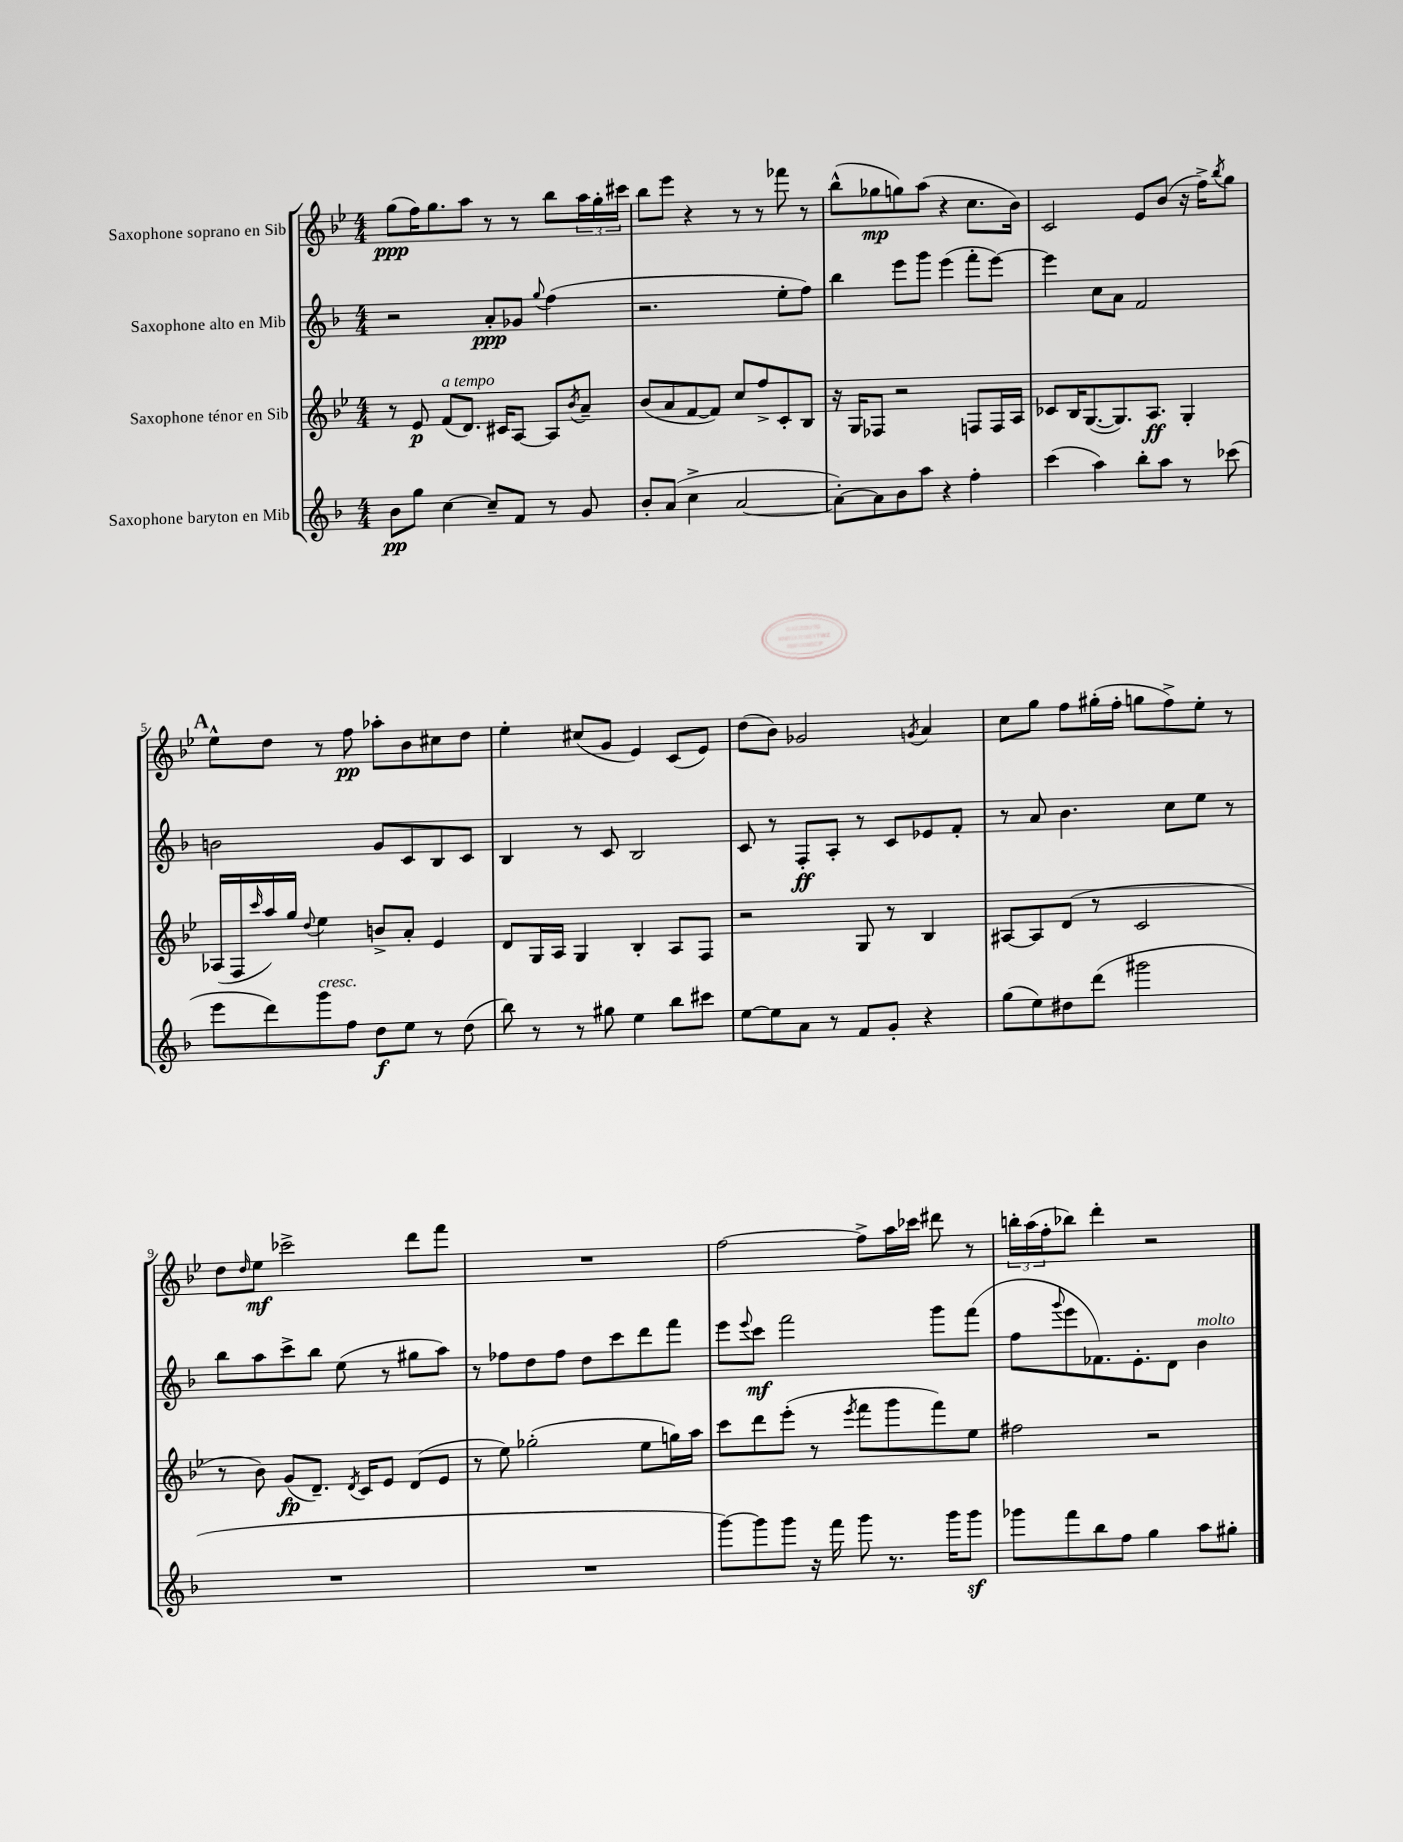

**kern	**kern	**kern	**kern
*staff4	*staff3	*staff2	*staff1
*clefG2	*clefG2	*clefG2	*clefG2
*k[b-]	*k[b-e-]	*k[b-]	*k[b-e-]
*M4/4	*M4/4	*M4/4	*M4/4
8b-	8r	2r	(8gg
8gg	8e-	.	16ff)
.	.	.	8.gg
[4cc	(8f	.	.
.	8.d)	.	8aa
8cc~]	.	8a'	8r
.	16c#	.	.
8f	[8A	8g-	8r
.	.	8qqgg	.
8r	8A]	(4ff	8bb-
.	8qb-	.	.
8g	8a~	.	24aa
.	.	.	24gg'
.	.	.	24ccc#
=	=	=	=
8b-'	(8b-	2.r	8bb-
(8a	8a	.	8eee-
4cc^	[8f	.	4r
.	8f])	.	.
[2a	8cc	.	8r
.	8ff^	.	8r
.	8c'	8ee'	8fff-
.	8B-	8ff)	8r
=	=	=	=
8a'_)	16r	4bb-	(8bb-^^
.	16G	.	.
8a]	8F-	.	8gg-
8b-	2r	8eee	8gg)
8aa	.	8ggg	(8aa
4r	.	(4eee	4r
4ff'	8F	8fff'	8.cc
.	16F	[8eee)	.
.	16A	.	16b-)
=	=	=	=
(4ccc	8c-	4eee]	2c
.	16B-	.	.
.	([8.G	.	.
4aa)	.	8cc	.
.	8.G])	8a	.
8bb-'	.	2f	8e-
.	8.A	.	.
8aa	.	.	(8b-
8r	4G'	.	16r
.	.	.	16ff^)
.	.	.	8qbb-
(8ccc-	.	.	8gg
=	=	=	=
8eee	(16A-	2b	8ee-^^
.	16F	.	.
.	16qqccc	.	.
8ddd)	16aa)	.	8dd
.	16gg	.	.
.	8qqdd	.	.
8ggg	4ee-	.	8r
8ff	.	.	8ff
8dd	8b^	8g	8aa-'
8ee	8a'	8c	8b-
8r	4e-	8B-	8cc#
(8dd	.	8c	8dd
=	=	=	=
8bb-)	8d	4B-	4ee-'
8r	16G	.	.
.	16A	.	.
8r	4G	8r	(8cc#
8gg#	.	8c	8g
4ee	4B-'	2B-	4e-)
8bb-	8A	.	(8c
8ccc#	8F	.	8e-)
=	=	=	=
[8ee	2r	8c	(8dd
8ee]	.	8r	8b-)
8a	.	8F'	2g-
8r	.	8A'	.
8f	8G	8r	.
8g'	8r	8c	.
.	.	.	8qg
4r	4B-	8e-	4a
.	.	8f'	.
=	=	=	=
(8gg	[8A#	8r	8cc
8ee)	8A#]	8a	8gg
8dd#	(8d	4.b-	8ff
(8ddd	8r	.	(16gg#'
.	.	.	16ff'
2ggg#	2c	.	8gg
.	.	8cc	8ff^)
.	.	8ee	8ee-'
.	.	8r	8r
=	=	=	=
1r	8r	8bb-	8dd
.	.	.	16qqdd
.	8b-)	8aa	8ee-
.	(8g	8ccc^	2ccc-^
.	8.d~)	8bb-	.
.	.	(8ee	.
.	8qd	.	.
.	16c	.	.
.	8e-	8r	.
.	(8d	8gg#	8ddd
.	8e-	8aa)	8fff
=	=	=	=
1r	8r	8r	1r
.	8ee-)	8ff-	.
.	(2gg-'	8dd	.
.	.	8ff-	.
.	.	8dd	.
.	.	8ccc	.
.	8ee-	8ddd	.
.	16gg)	8fff	.
.	16aa	.	.
=	=	=	=
[8ggg)	8ccc	8eee	[2ff
.	.	8qqeee	.
8ggg]	8ddd	8ccc	.
8ggg	(8eee-'	2fff	.
16r	8r	.	.
16fff	.	.	.
.	8qeee-	.	.
8ggg	8fff	.	8ff^]
8.r	8ggg	.	16aa
.	.	.	16ccc-
.	8fff)	8ggg	8ddd#
16ggg	.	.	.
8ggg	8ee-	(8fff	8r
=	=	=	=
8ggg-	2ff#	8ff	24bb'
.	.	.	(24aa
.	.	.	24ff'
.	.	8qqggg	.
8fff	.	8eee	8bb-)
8bb-	.	8.f-)	4ddd'
8ff	.	.	.
.	.	8.e'	.
4gg	2r	.	2r
.	.	8d	.
8aa	.	4b-	.
8gg#'	.	.	.
==	==	==	==
*-	*-	*-	*-
